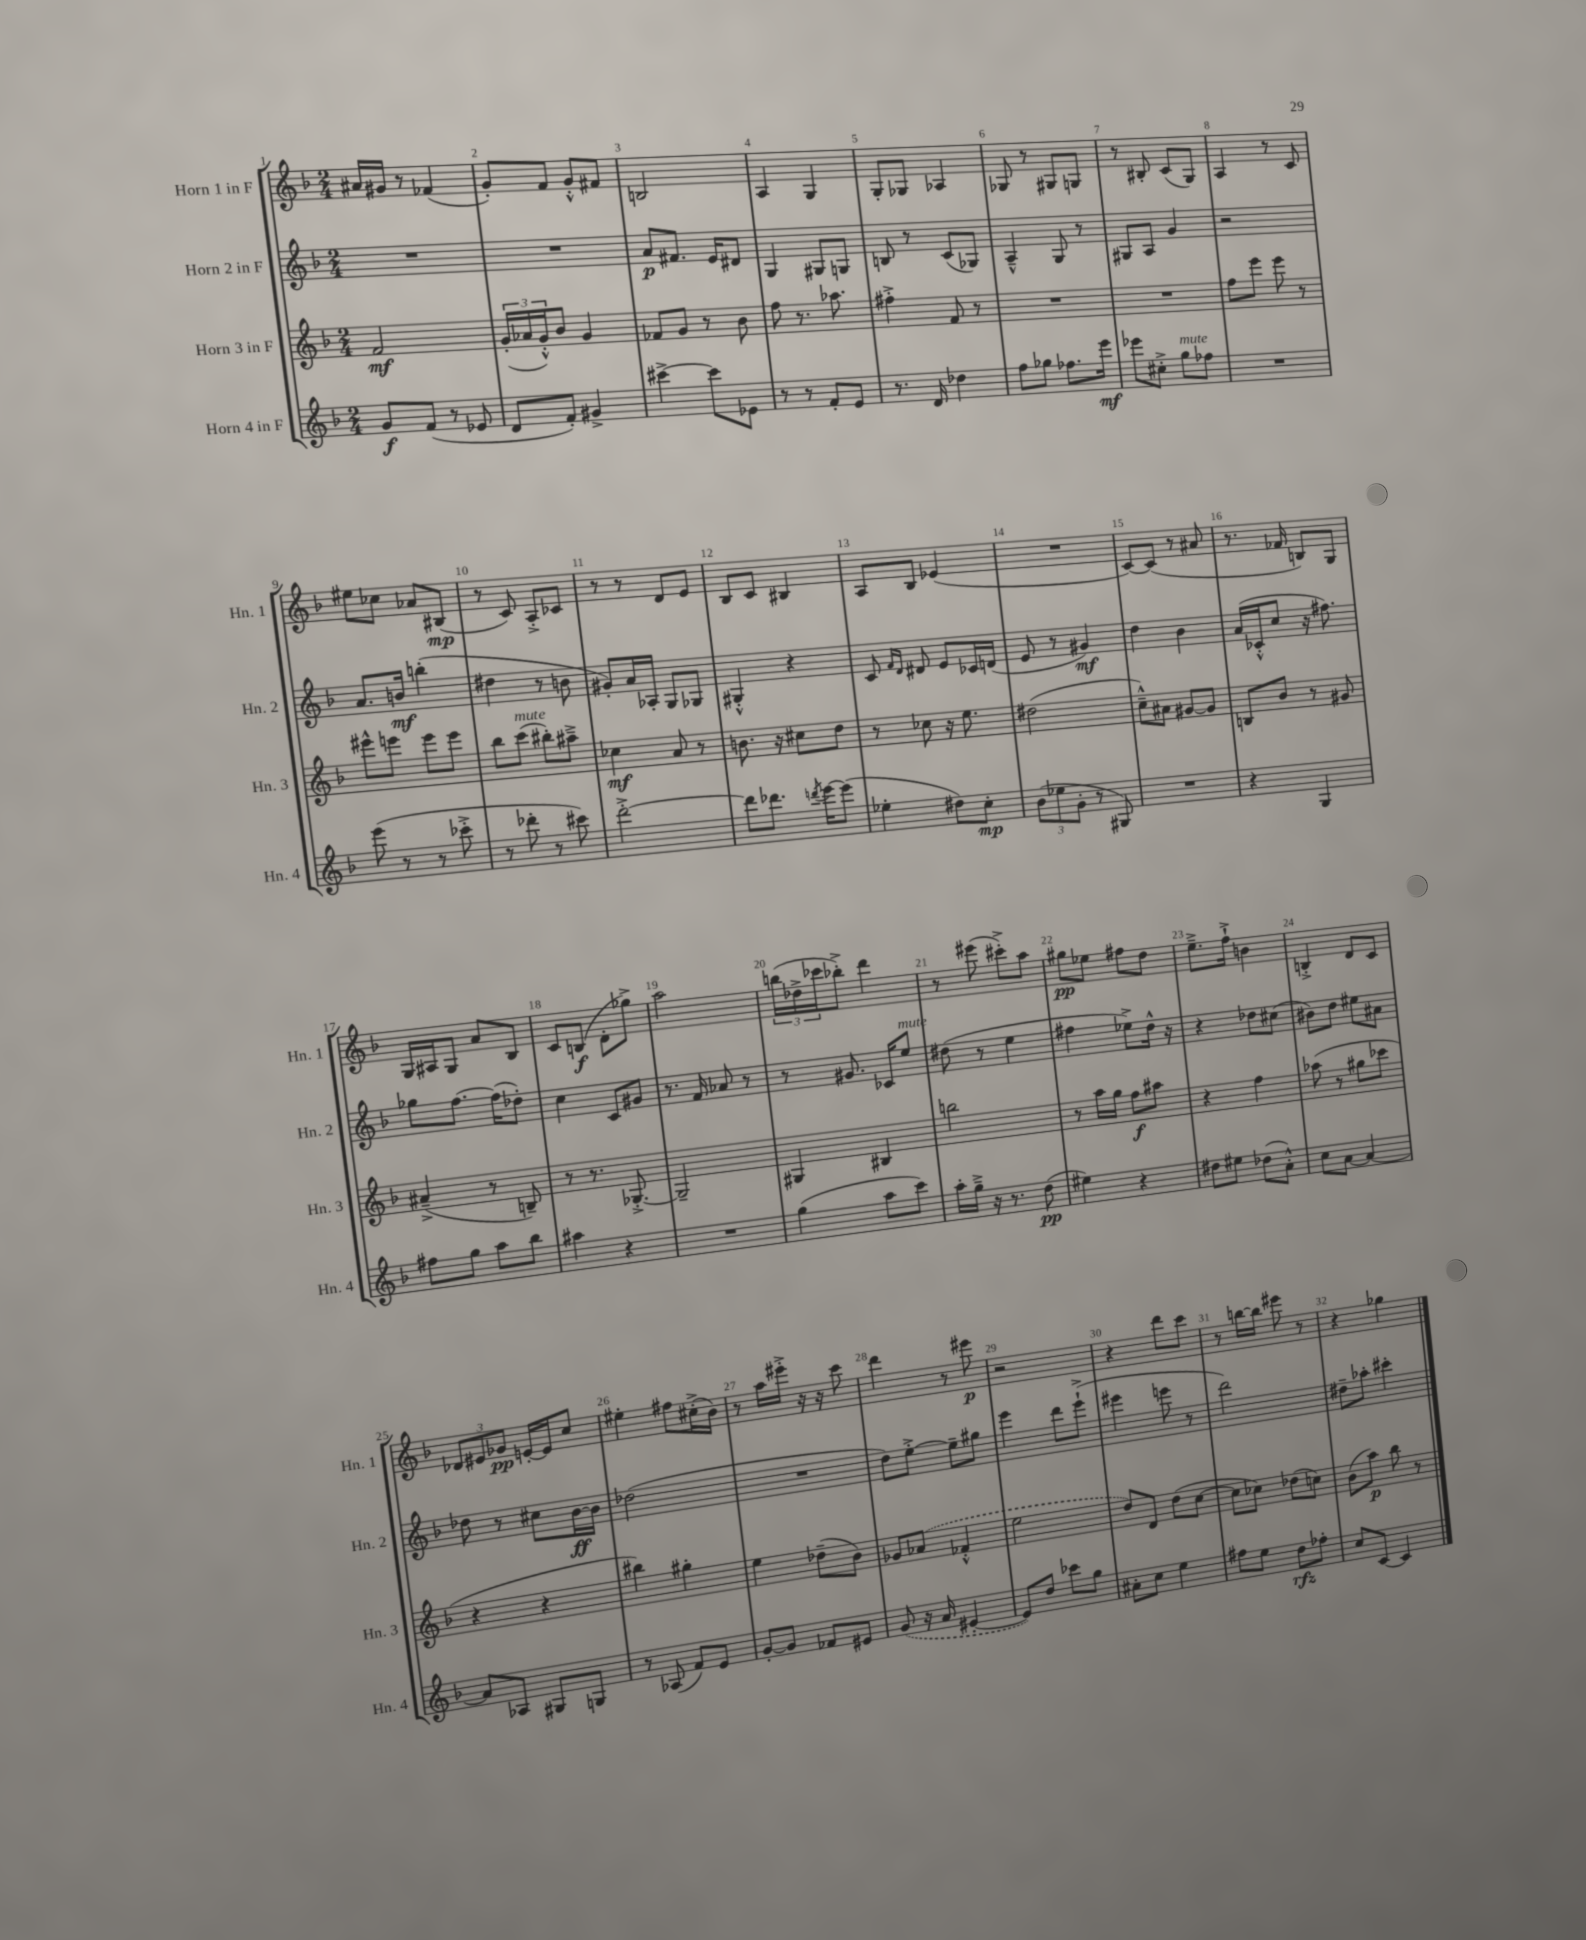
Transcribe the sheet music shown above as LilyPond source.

<<
\new StaffGroup <<
\new Staff = "s0" \with { instrumentName = "Horn 1 in F" shortInstrumentName = "Hn. 1" } {
    \clef treble \key f \major \numericTimeSignature \time 2/4
    ais'16 gis'16 r8 fes'4( |
    g'8-.) f'8 g'8-.-^ fis'8 |
    b2 |
    a4 g4 |
    g8-. ges8 aes4 |
    ges8 r8 gis8 g8 |
    r8 bis8-. c'8( g8) |
    a4 r8 c'8 |
    eis''8 ces''8 aes'8 bis8\mp( |
    r8 c'8) a8-.-> ces'8 |
    r8 r8 d'8 e'8 |
    bes8 c'8 bis4 |
    a8 bes8 ees'4( |
    R2 |
    c'8~) c'8( r8 ais'8 |
    r8. fes'16 b8) g8 |
    g16 ais16 g8 a'8 bes8 |
    c'8 b8\f( d'8-. ges''8->) |
    a''2 |
    \tuplet 3/2 { b''16( des''16-> ces'''16 } bes''8-.->) d'''4 |
    r8 eis'''8( cis'''8-.->) a''8 |
    gis''8\pp ees''8 fis''8 d''8 |
    e''8.---> f''16-!-> b'4 |
    b4-.-> d'8 c'8 |
    \tuplet 3/2 { des'8 eis'8 ges'8\pp } e'16~-. e'16 c''8 |
    eis''4-. fis''8 cis''16-.->( bes'16) |
    r8 a''16 eis'''16-.-> r16 r16 c'''8 |
    d'''4 r8 eis'''8\p |
    r2 |
    r4 d'''8 c'''8 |
    r8 b''16~ b''16 eis'''8 r8 |
    r4 ges''4 \bar "|." |
}
\new Staff = "s1" \with { instrumentName = "Horn 2 in F" shortInstrumentName = "Hn. 2" } {
    \clef treble \key f \major \numericTimeSignature \time 2/4
    R2 |
    R2 |
    a'8\p fis'8. e'16 dis'8 |
    g4 gis8 g8 |
    b8 r8 c'8( ges8) |
    a4---^ g8 r8 |
    gis8 a8 g'4 |
    r2 |
    a'8. b'16\mf b''4-.( |
    dis''4 r8 b'8 |
    gis'8-.) a'16 aes16-. g8 ges8 |
    gis4-.-^ r4 |
    c'8 \grace { f'16 d'16 } dis'8 e'8 ces'16 d'16( |
    e'8 r8 gis'4\mf) |
    d''4 bes'4 |
    a'16( ces'16-.-^ c''8 r16 fis''8.) |
    ges''8 f''8.~ f''16( des''8-.) |
    c''4 c'8 gis'8 |
    r8. f'16 aes'8 r8 |
    r8 gis'8. ces'16 e''8^\markup { \italic "mute" } |
    dis''8( r8 e''4 |
    fis''4 ees''8->) d''16-^ r16 |
    r4 des''8 cis''8( |
    bis'8) d''8 eis''8 ais'8 |
    des''8 r8 cis''8 bes'16~\ff bes'16 |
    des''2( |
    R2 |
    d''8) e''8~-.-> e''8-- gis''8 |
    e'''4 d'''8 e'''8-!->( |
    eis'''4 e'''8 r8 |
    d'''2) |
    dis''8-- aes''8-. cis'''4-. \bar "|." |
}
\new Staff = "s2" \with { instrumentName = "Horn 3 in F" shortInstrumentName = "Hn. 3" } {
    \clef treble \key f \major \numericTimeSignature \time 2/4
    f'2\mf |
    \tuplet 3/2 { g'16-.( aes'16 g'16-.-^) } bes'8 g'4 |
    fes'8 g'8 r8 bes'8 |
    f''8 r8. aes''8. |
    fis''4-.-> f'8 r8 |
    R2 |
    R2 |
    f''8 e'''8 e'''8 r8 |
    eis'''8-^ e'''8 e'''8 e'''8 |
    bes''8 c'''8^\markup { \italic "mute" }( bis''8-.) ais''8---> |
    ces''4\mf a'8 r8 |
    b'8. r16 cis''8 d''8 |
    r8 ces''8 r16 e''8. |
    dis''2( |
    c''8---^) ais'8 gis'8~ gis'8 |
    b8 bes'8 r8 gis'8 |
    ais'4--->( r8 b8--) |
    r8 r8. ges8.~-.-> |
    ges2-- |
    gis4 bis4 |
    b''2 |
    r8 a''16 g''16 f''8\f ais''8 |
    r4 f''4 |
    aes''8( r8 gis''8 ces'''8 |
    r4 r4 |
    bis''4) gis''4-. |
    e''4 des''8--( bes'8) |
    ges'8 \once \slurDashed aes'8( fes'4-.-^ |
    e''2 |
    d''8) d'8 d''8( c''8~ |
    c''8 ces''8) des''8( c''8) |
    bes'8( a''8\p) bes''8 r8 \bar "|." |
}
\new Staff = "s3" \with { instrumentName = "Horn 4 in F" shortInstrumentName = "Hn. 4" } {
    \clef treble \key f \major \numericTimeSignature \time 2/4
    g'8\f f'8( r8 ees'8 |
    d'8 f'8-.) gis'4-> |
    cis'''4~-> cis'''8 ees'8 |
    r8 r8 f'8-. e'8 |
    r8. d'16 des''4 |
    f''8 ges''8 fes''8. e'''16\mf |
    ees'''8 cis''8-.-> g''8^\markup { \italic "mute" } fes''8 |
    R2 |
    e'''8( r8 r8 ces'''8-.-> |
    r8 des'''8-. r8 cis'''8) |
    d'''2~-.-> |
    d'''8 des'''8. \acciaccatura { d'''8 } e'''16~ e'''8( |
    ees''4-. dis''8) c''8-.\mp |
    \tuplet 3/2 { bes'8( ees''8 g'8-. } r8 gis8) |
    R2 |
    r4 g4 |
    fis''8 g''8 a''8 bes''8 |
    ais''4 r4 |
    R2 |
    g''4( a''8 c'''8) |
    a''16-. g''16---> r16 r8. d''8\pp( |
    eis''4) r4 |
    dis''8 eis''8 des''8( a'8-.-^) |
    c''8 a'8~ a'4~ |
    a'8 aes8 gis8 g8 |
    r8 aes8( f'8) e'8 |
    g'8~-. g'8 fes'8 eis'8 |
    \once \slurDashed g'8( r16 a'16 eis'4~-. |
    eis'8) d''8 ces'''8 g''8 |
    ais'8-. c''8 e''4 |
    fis''8 e''8 d''8\rfz fes''8-. |
    c''8 c'8~ c'4 \bar "|." |
}
>>
>>
\layout { \context { \Score \override BarNumber.break-visibility = ##(#f #t #t) barNumberVisibility = #all-bar-numbers-visible } }
